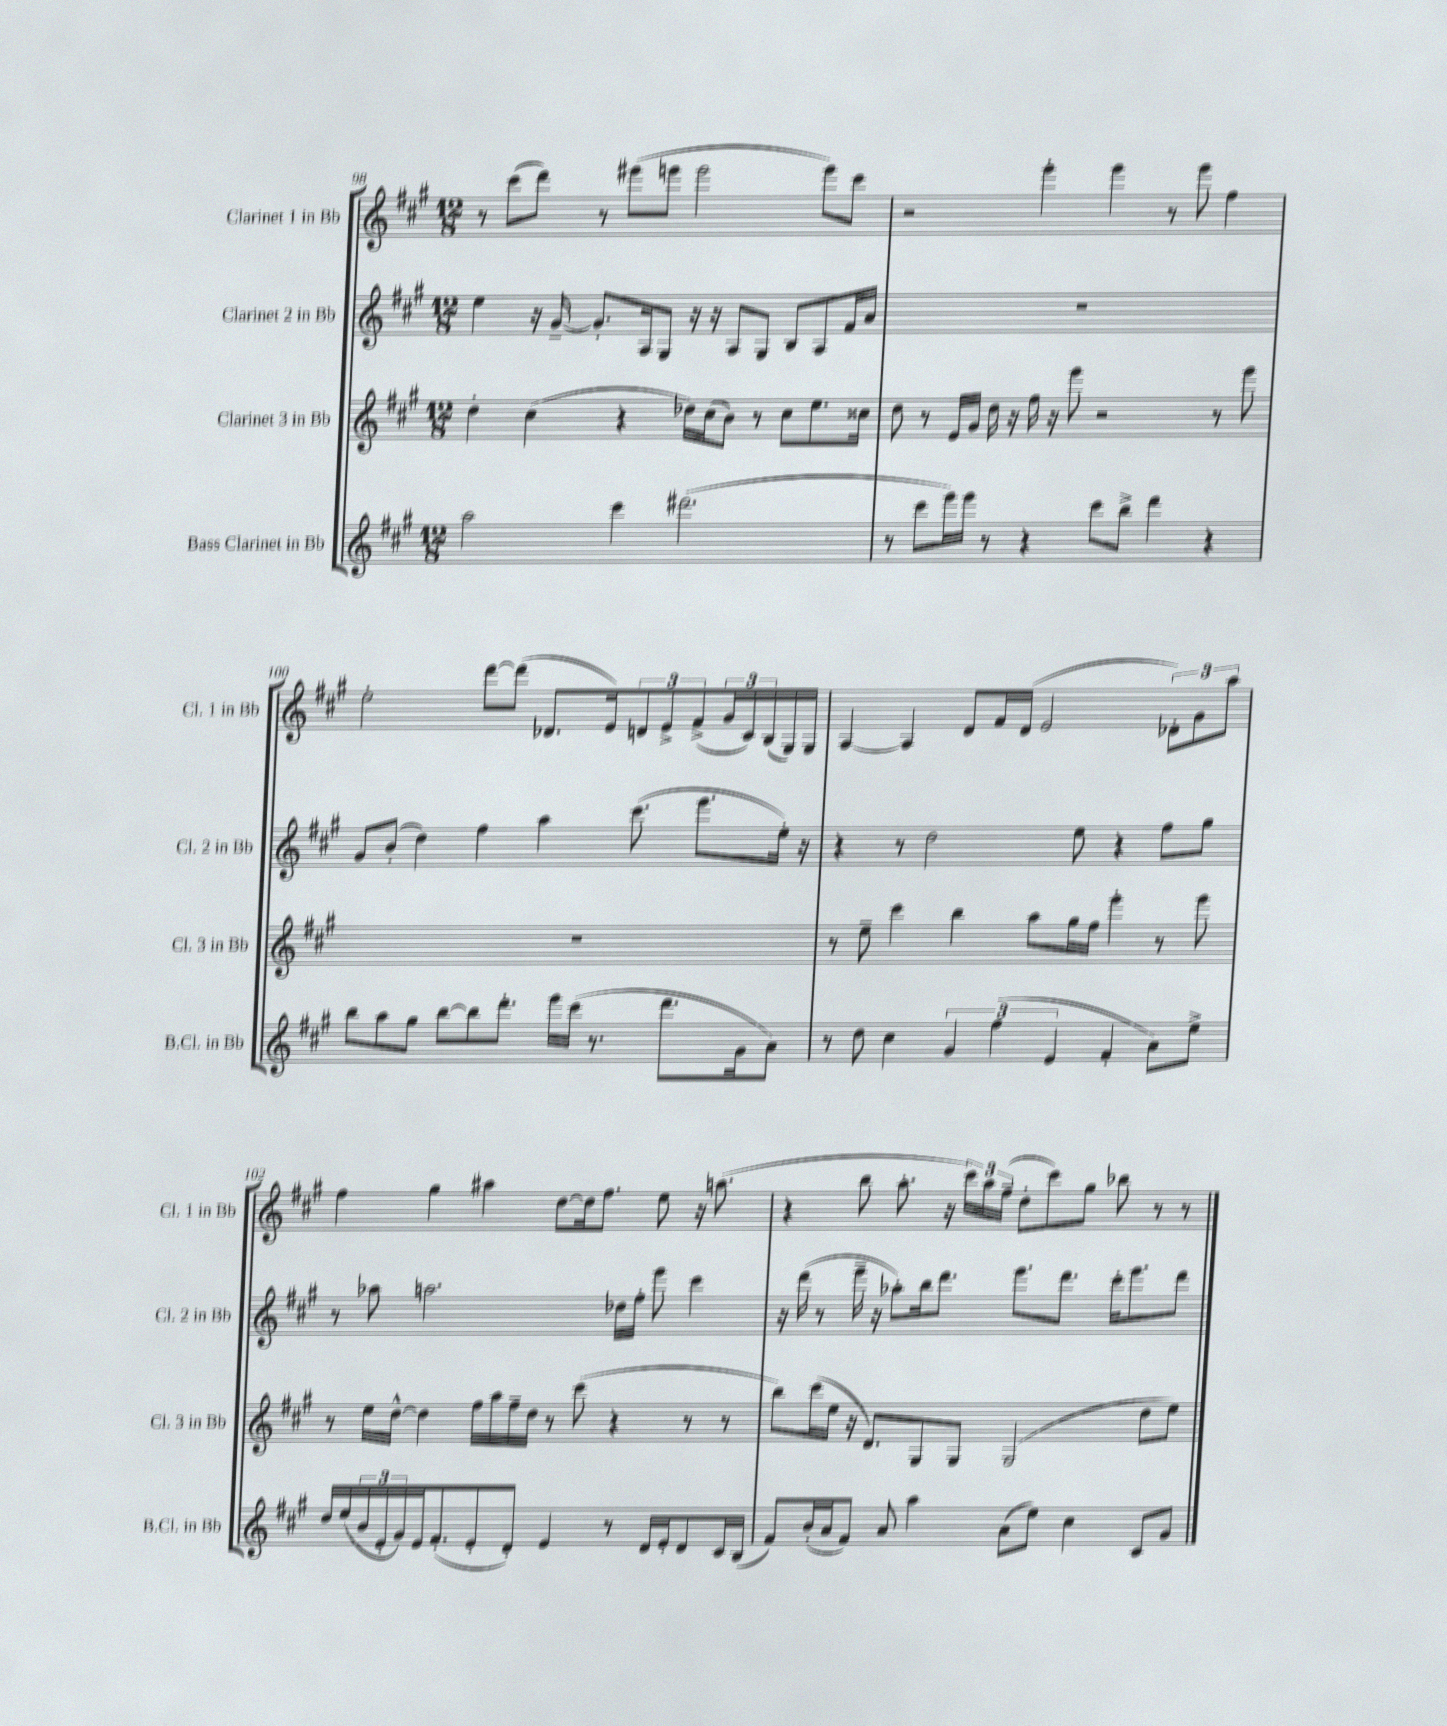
<<
\new StaffGroup <<
\new Staff = "s0" \with { instrumentName = "Clarinet 1 in Bb" shortInstrumentName = "Cl. 1 in Bb" } {
    \clef treble \key a \major \numericTimeSignature \time 12/8
    r8 cis'''8( d'''8) r8 eis'''8( e'''8 e'''2 e'''8) cis'''8 |
    r2 e'''4-. e'''4 r8 e'''8 fis''4 |
    e''2-. d'''8~ d'''8( des'8. e'16) \tuplet 3/2 { d'8 e'8-> fis'8->( } \tuplet 3/2 { gis'16 cis'16) b16( } gis16) gis16 |
    a4~ a4 d'8 fis'16 d'16( e'2 \tuplet 3/2 { des'8-.) gis'8 a''8 } |
    fis''4 gis''4 ais''4 d''8~ d''16 fis''8. e''8 r16 a''8.( |
    r4 b''8 a''8.-. r16 \tuplet 3/2 { cis'''16) a''16 fis''16--( } d''8-. cis'''8) gis''8 bes''8 r8 r8 \bar "|." |
}
\new Staff = "s1" \with { instrumentName = "Clarinet 2 in Bb" shortInstrumentName = "Cl. 2 in Bb" } {
    \clef treble \key a \major \numericTimeSignature \time 12/8
    e''4 r16 gis'16~-- gis'8.-. a16 gis8 r16 r16 a8 gis8 b8 a8 fis'16 a'16 |
    R1. |
    gis'8 b'8-.( d''4) fis''4 a''4 cis'''8.( e'''8. e''16-.) r16 |
    r4 r8 d''2 e''8 r4 fis''8 gis''8 |
    r8 aes''8 a''2. des''16 fis''16-. e'''8 cis'''4 |
    r16 d'''16( r8 e'''16-- r16 aes''8-.) b''16 d'''8. e'''8. d'''8. cis'''16-. e'''8. d'''8 \bar "|." |
}
\new Staff = "s2" \with { instrumentName = "Clarinet 3 in Bb" shortInstrumentName = "Cl. 3 in Bb" } {
    \clef treble \key a \major \numericTimeSignature \time 12/8
    d''4-. cis''4( r4 des''16) cis''16( b'8) r8 cis''8 e''8. cisis''16 |
    d''8 r8 e'16 gis'16 d''16 r16 fis''16 r16 e'''8 r2 r8 e'''8 |
    R1. |
    r8 e''8-- cis'''4 b''4 a''8 gis''16 fis''16 e'''4-. r8 e'''8 |
    r8 e''16 d''16~-^ d''4 fis''16 a''16 fis''16-- d''16 r8 cis'''8( r4 r8 r8 |
    b''8) cis'''16( e''16 r16 d'8.) gis8 gis8 gis2( d''8 e''8) \bar "|." |
}
\new Staff = "s3" \with { instrumentName = "Bass Clarinet in Bb" shortInstrumentName = "B.Cl. in Bb" } {
    \clef treble \key a \major \numericTimeSignature \time 12/8
    a''2 cis'''4 dis'''2.( |
    r8 cis'''8 e'''16) e'''16 r8 r4 cis'''8 b''8-> d'''4 r4 |
    b''8 a''8 gis''8 b''8~ b''8 d'''8.-. e'''16 cis'''16( r8. d'''8. gis'16 a'8) |
    r8 d''8 cis''4 \tuplet 3/2 { gis'4 fis''4( e'4 } fis'4-. a'8) e''8-> |
    d''16 e''16( \tuplet 3/2 { b'16 e'16-. gis'16) } e'16 fis'8.-.( e'8-. d'8-.) e'4 r8 d'16 e'16-. d'8 cis'16 b16( |
    fis'8) b'16-.( a'16 fis'8) a'8 a''4 a'8( e''8) cis''4 cis'8 gis'8 \bar "|." |
}
>>
>>
\layout { \context { \Score currentBarNumber = #98 } }
